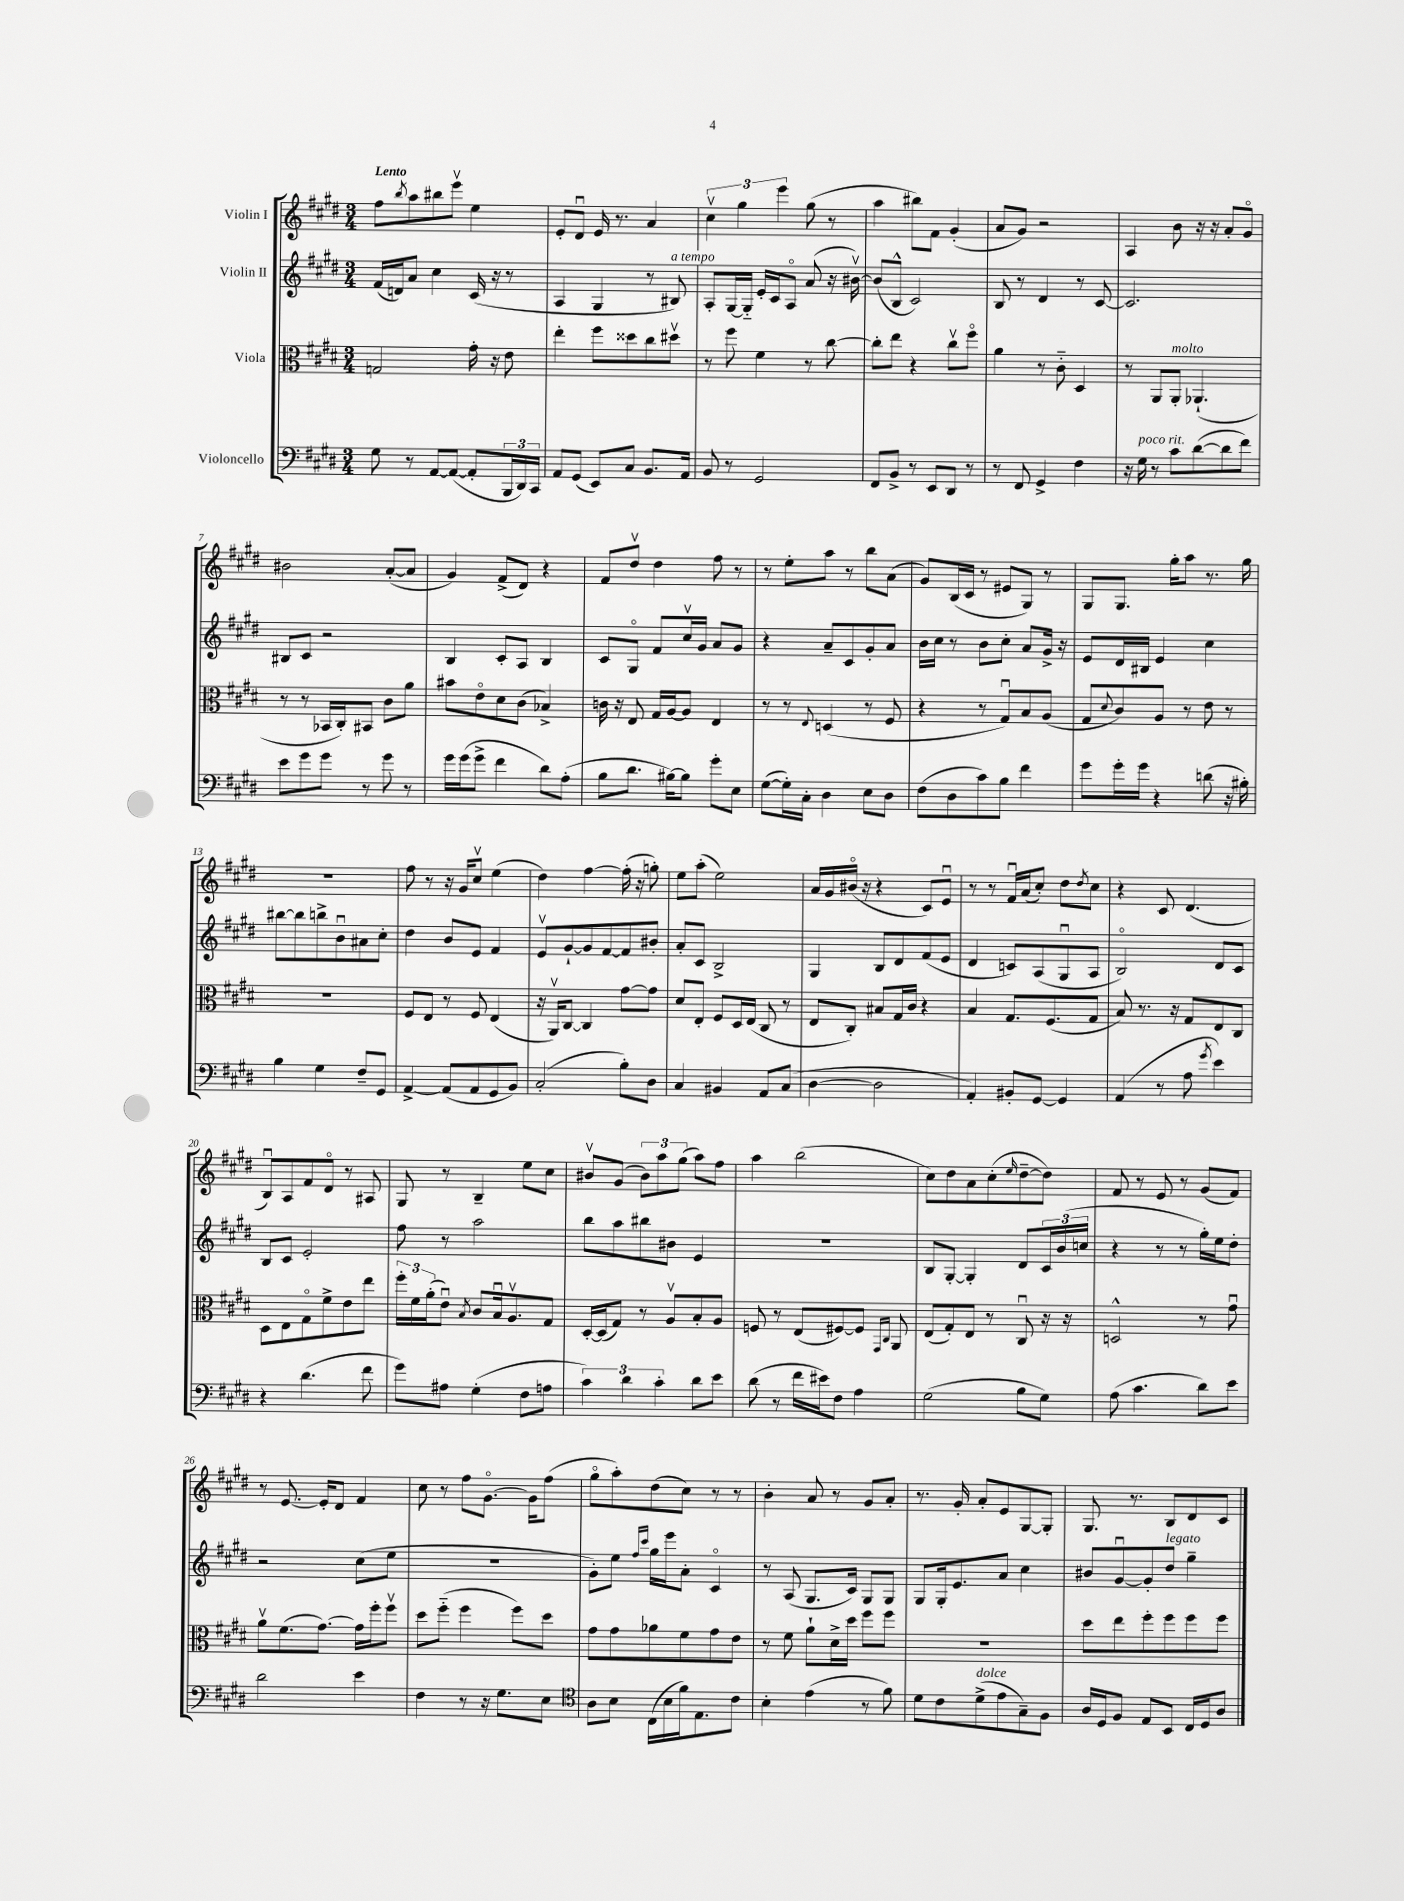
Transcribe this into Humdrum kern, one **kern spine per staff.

**kern	**kern	**kern	**kern
*staff4	*staff3	*staff2	*staff1
*clefF4	*clefC3	*clefG2	*clefG2
*k[f#c#g#d#]	*k[f#c#g#d#]	*k[f#c#g#d#]	*k[f#c#g#d#]
*M3/4	*M3/4	*M3/4	*M3/4
8G#	2G	(16f#	8ff#
.	.	16d)	.
.	.	.	8qbb
8r	.	8a	8aa
[8AA	.	4cc#	8bb#
(8AA_	.	.	8eeev
8AA']	16g#'	(16c#	4ee
.	16r	16r	.
24BBB	8e	8r	.
24DD#)	.	.	.
24CC#	.	.	.
=	=	=	=
8AA	4ee'	4A	8e'
(8GG#	.	.	8d#u
8EE)	8ff#	4G#	16e
.	.	.	8.r
8C#	8dd##	.	.
8.BB	8cc#	8r	4a
.	8dd#v	8B#)	.
16AA	.	.	.
=	=	=	=
8BB	8r	8A'	6cc#v
8r	8ff#	[16G#	.
.	.	.	6gg#
.	.	16G#'~]	.
2GG#	4f#	16e'	.
.	.	16c#	.
.	.	.	6eee
.	.	8Ao	.
.	8r	(8a	(8gg#
.	[8cc#	16r	8r
.	.	[16b#v)	.
=	=	=	=
8FF#	8cc#']	(8b#]	4aa
8BB^	8ee	8B^^	.
8r	4r	2c#)	8bb#)
8EE	.	.	8f#
8DD#	8cc#v	.	(4g#'
8r	8ff#o	.	.
=	=	=	=
8r	4a	8B	8a
8FF#	.	8r	8g#)
4GG#^	8r	4d#	2r
.	8c#'~	.	.
4F#	4D#	8r	.
.	.	[8c#	.
=	=	=	=
16r	8r	2.c#]	4A
16G#	.	.	.
8r	8AA	.	.
8c#	8AA'	.	8b
([8d#	(4.AA-`	.	16r
.	.	.	16r
8d#]	.	.	8a'
8f#)	.	.	8g#o
=	=	=	=
8e	8r	8B#	2b#
8g#	8r	8c#	.
8g#	16BB-	2r	.
.	16C#')	.	.
8r	8BB#	.	.
8g#	8c#	.	([8a'
8r	8a	.	8a]
=	=	=	=
16g#	8b#	4B	4g#)
(16g#	.	.	.
8g#^	8eo	.	.
4f#	8d#	8c#'	(8f#^
.	(8c#	8A	8d#)
8d#)	4B-^)	4B	4r
(8A'	.	.	.
=	=	=	=
8B	16c	8c#	8f#
.	16r	.	.
8.d#	8E	8G#o	8dd#v
.	16G#	8f#	4dd#
[16B#)	[16A	.	.
8B#]	8A]	16cc#v	.
.	.	16g#	.
8g#'	4E	8a	8ff#
8E	.	8g#	8r
=	=	=	=
([8G#	8r	4r	8r
16G#'])	8r	.	8ee'
16C#'	.	.	.
.	8qqE	.	.
4D#	(4D	8a~	8aa
.	.	8c#	8r
8E	8r	8g#'	8bb
8D#	8F#	8a	(8a
=	=	=	=
(8F#	4r	16b	8g#)
.	.	16cc#	.
8D#	.	8r	(16B
.	.	.	16c#
8c#)	8r	8b	8r
8B	8G#u)	8cc#'	8e#
4f#	8B	8a	8G#)
.	(8A	16g#^	8r
.	.	16r	.
=	=	=	=
8g#	8G#	8e	8G#
.	8qqd#	.	.
16g#'	8c#)	16d#	8.G#
16g#	.	16B#	.
4r	8A	4e	.
.	.	.	16gg#'
.	8r	.	8aa
(8d	8e	4cc#	8.r
16r	8r	.	.
16B#')	.	.	16gg#
=	=	=	=
4B	2.r	[8bb#	2.r
.	.	8bb#]	.
4G#	.	8bb^	.
.	.	8bu	.
8F#~	.	8a#	.
8GG#	.	8cc#'	.
=	=	=	=
[4AA^	8F#	4dd#	8ff#
.	8E	.	8r
(8AA]	8r	8b	16r
.	.	.	16g#
8AA	8F#	8e	8cc#v
8GG#	(4E	4f#	(4ee
8BB)	.	.	.
=	=	=	=
(2C#'	16r	8ev	4dd#)
.	16AAv)	.	.
.	[8C#	[8g#`	.
.	4C#]	8g#]	[4ff#
.	.	[8f#	.
8B')	[8g#	8f#]	(16ff#']
.	.	.	16r
8D#	8g#]	8b#'	8gg')
=	=	=	=
4C#	8d#	8a'	8ee
.	8E'	8c#	(8aa'
4BB#	8F#	2B^	2ee)
.	16D#	.	.
.	(16E	.	.
8AA	8C#	.	.
(8C#	8r	.	.
=	=	=	=
[4D#	8E	4G#	16a
.	.	.	16g#
.	8C#')	.	(16b#o
.	.	.	16r
2D#]	8B#	8B	4r
.	16G#	8d#	.
.	16c#	.	.
.	4r	(8f#	8c#)
.	.	8e	8eu
=	=	=	=
4AA')	4B	4d#	8r
.	.	.	8r
8BB#'	8.G#	8c)	16f#u
.	.	.	(16a
[8GG#	.	(8A	8cc#')
.	(8.F#	.	.
4GG#]	.	8G#u	8dd#
.	.	.	8qdd#
.	8G#	8A	8cc#
=	=	=	=
(4AA	8B)	2Bo)	4r
.	8.r	.	.
8r	.	.	8c#
.	16r	.	.
8A	8G#	.	(4.d#
8qg#	.	.	.
4e)	8E	8d#	.
.	8C#	8c#	.
=	=	=	=
4r	8D#	8B	8Bu)
.	8E	8c#	8A
(4.d#	8G#o	2e'	8f#
.	8f#^	.	8d#o
.	8e	.	8r
8f#	8ee	.	8A#
=	=	=	=
8g#)	24ff#'	8ff#	8G#
.	24f#	.	.
.	(24a'	.	.
8A#	8eu)	8r	8r
.	8qB	.	.
(4G#'	8c#	2aa	4B~
.	16Bu	.	.
.	8.Av	.	.
8F#	.	.	8ee
8A	8G#	.	8cc#
=	=	=	=
6c#)	[16D#'	8bb	8b#v
.	(16D#]	.	.
.	8G#)	8aa	(8g#
6d#	.	.	.
.	8r	8bb#	12b#)
6c#'	.	.	12aa
.	8Av	8b#	.
.	.	.	(12gg#
8d#	8B'	4e	8aa)
8e	8A	.	8ff#
=	=	=	=
(8d#	8F	2.r	4aa
8r	8r	.	.
16f#	(8E	.	(2bb
16e#)	.	.	.
8F#	[8F#)	.	.
4A	8F#]	.	.
.	16qqGG#	.	.
.	16qqC#	.	.
.	8AA	.	.
=	=	=	=
(2G#	(8E	8B	8cc#)
.	8G#')	[8G#'	8dd#
.	8E	4G#']	8a
.	8r	.	(8cc#'
.	.	.	16qqee
8B	8C#u	8d#	[8dd#~
8G#)	16r	24c#	8dd#])
.	.	(24b	.
.	16r	.	.
.	.	24cc	.
=	=	=	=
(8A	2D^^	4r	8f#
4.c#	.	.	8r
.	.	8r	8e
.	.	8r	8r
8d#)	8r	16gg#')	(8g#
.	.	16ee	.
8e	8g#u	8dd#'	8f#)
=	=	=	=
2d#	8av	2r	8r
.	(8.f#	.	[8.e
.	[8.g#)	.	16e']
.	.	.	8d#
4e	16g#]	(8cc#	4f#
.	16ff#'	.	.
.	8ff#v	8ee	.
=	=	=	=
4F#	8dd#	2.r	8cc#
.	(8ff#'~	.	8r
8r	4ff#	.	8ff#
16r	.	.	[8.g#o
8.G#	.	.	.
.	8ff#)	.	.
.	.	.	16g#]
8E	8dd#	.	(8ff#
=	=	=	=
*clefC4	*	*	*
8A	8g#	8g#')	8gg#o
8B	8g#	8ee	8aa')
.	.	16qqff#	.
.	.	16qqccc#	.
(16C#	8a-	16gg#	(8dd#
16B	.	16eee	.
16f#)	8f#	8a'	8cc#)
8.E	.	.	.
.	8g#	4c#o	8r
8c#	8e	.	8r
=	=	=	=
4B'	8r	8r	4b'
.	8f#	(8A	.
(4e	8a`	8.G#	8a
.	16d#^	.	8r
.	16dd#	16c#)	.
8r	8ff#	8G#	8g#
8f#)	8ff#	8G#	8a'
=	=	=	=
8d#	2.r	8G#	8.r
8c#	.	16G#'	.
.	.	8.e	16g#'
(8d#^	.	.	8a'
8e	.	8a	8e
8G#~)	.	4cc#	[8G#
8F#	.	.	8G#']
=	=	=	=
16A	8dd#	8b#	8.G#
16D#	.	.	.
8F#	8ee	[8g#u	.
.	.	.	8.r
8E	8ff#'	8g#']	.
8BB	8ff#	8dd#	8B
16C#	8ff#	4gg#~	8d#
16D#	.	.	.
8A	8ff#	.	8c#
==	==	==	==
*-	*-	*-	*-
